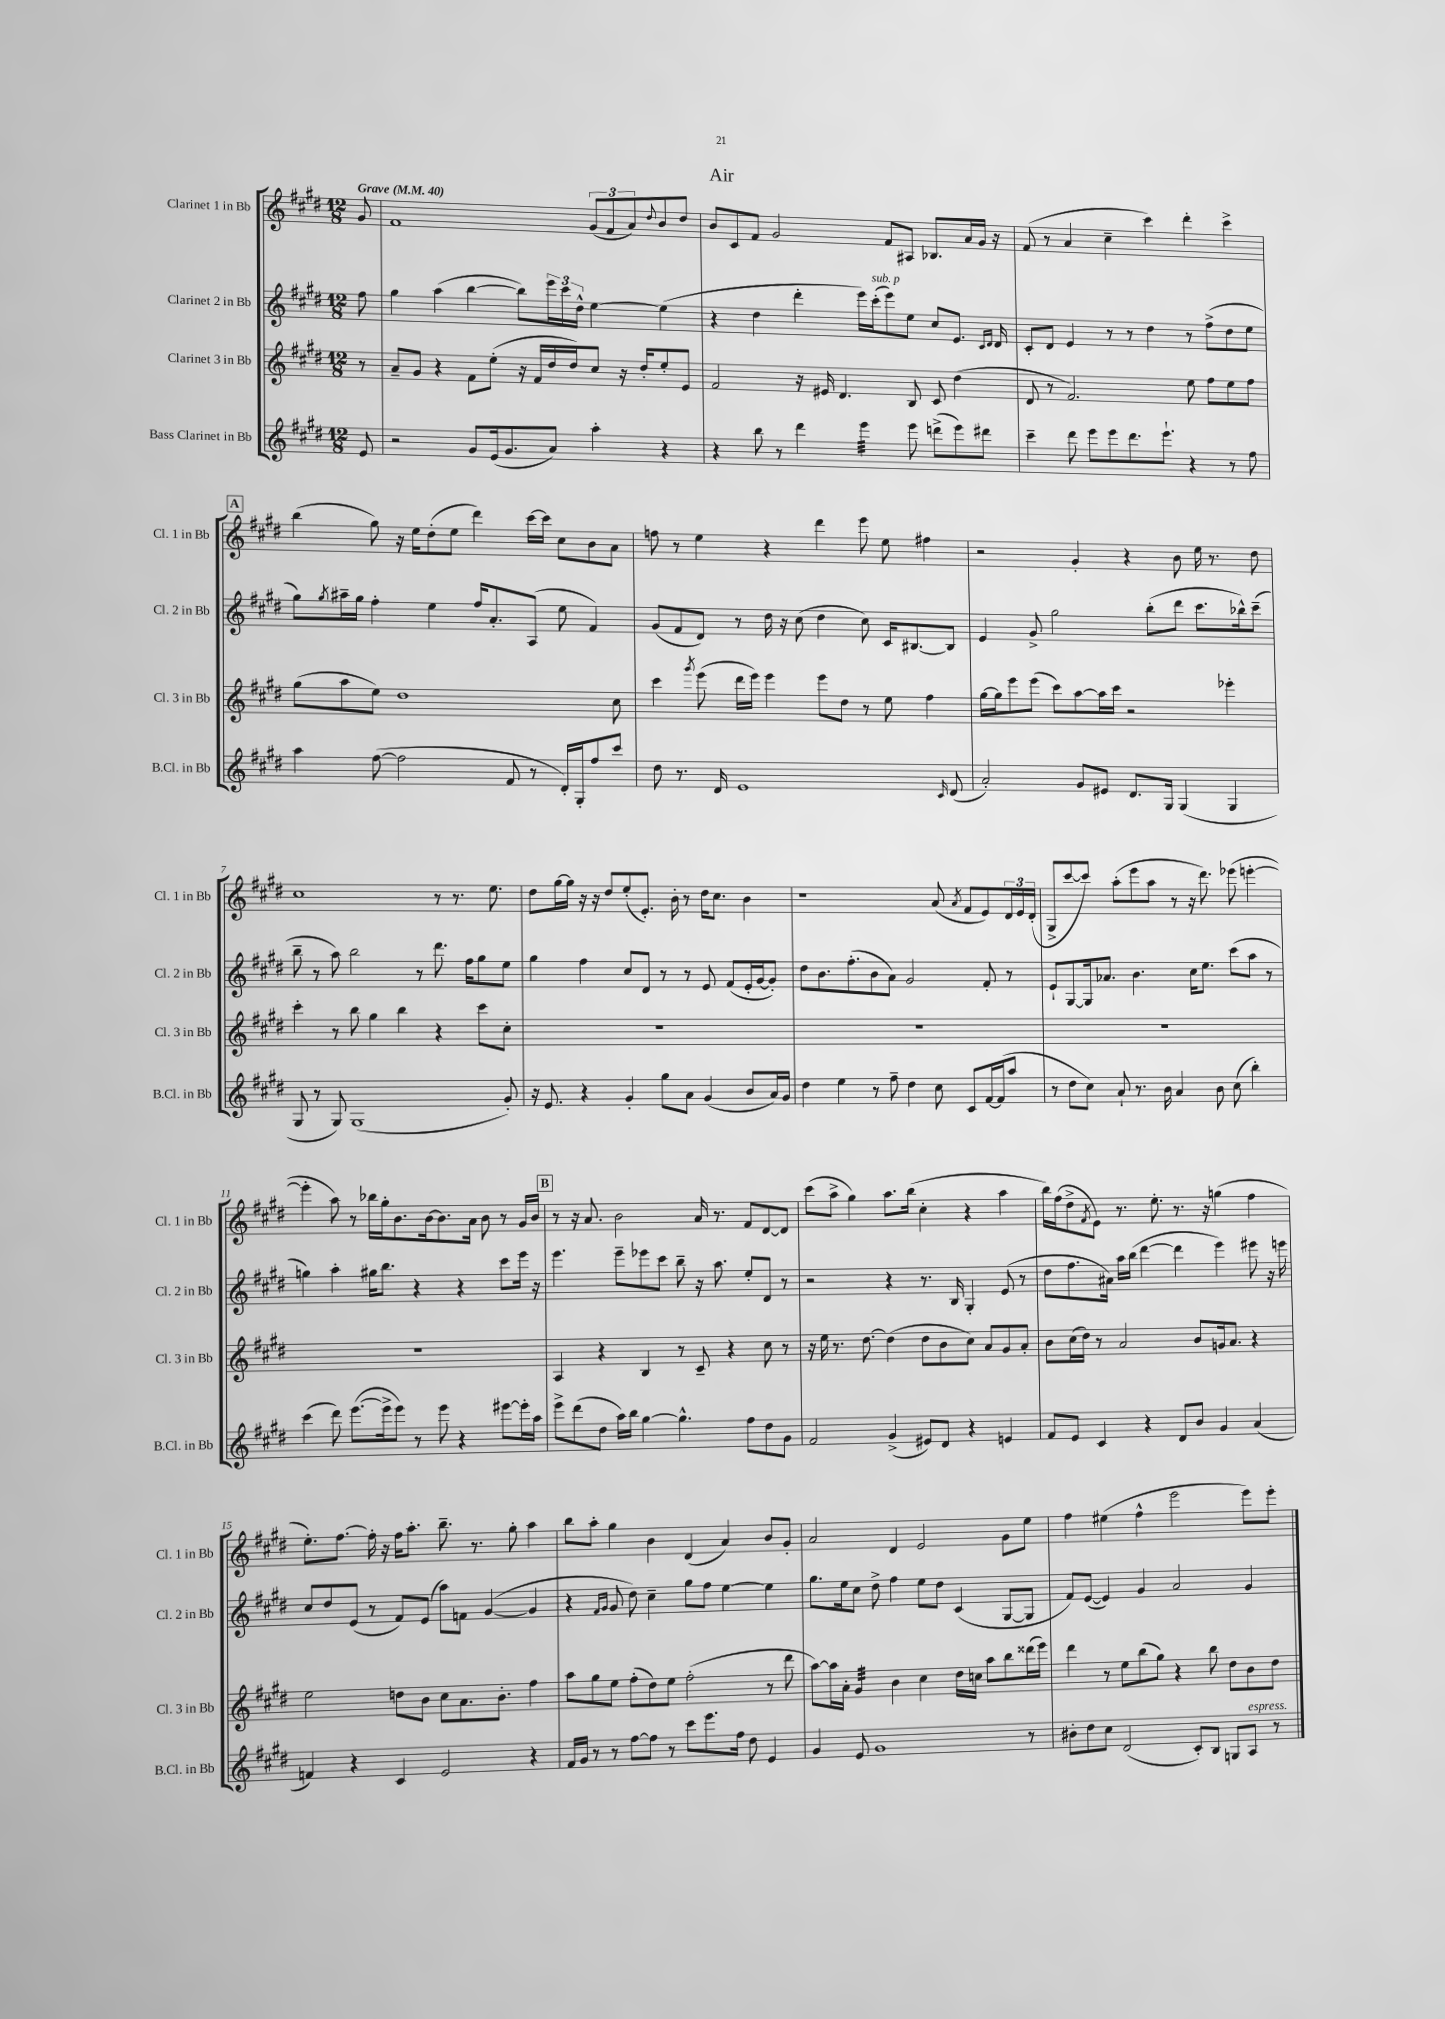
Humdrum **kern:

**kern	**kern	**kern	**kern
*staff4	*staff3	*staff2	*staff1
*clefG2	*clefG2	*clefG2	*clefG2
*k[f#c#g#d#]	*k[f#c#g#d#]	*k[f#c#g#d#]	*k[f#c#g#d#]
*M12/8	*M12/8	*M12/8	*M12/8
*MM40	*MM40	*MM40	*MM40
8e	8r	8ff#	8g#
=	=	=	=
2r	8a~	4gg#	1f#
.	8g#	.	.
.	4r	(4aa	.
8g#	8f#	[4bb	.
(16e	(8ee'	.	.
8.g#	.	.	.
.	16r	8bb])	.
.	16f#	.	.
8a)	16dd#	24eee	.
.	.	24ccc#	.
.	16dd#)	.	.
.	.	24dd#^^	.
4aa'	8cc#	[4ee	(12g#
.	.	.	12f#
.	16r	.	.
.	.	.	12a)
.	16dd#'	.	.
.	.	.	8qqdd#
4r	8ee'	(4ee]	8b
.	8e	.	8dd#
=	=	=	=
4r	2f#	4r	8b
.	.	.	8c#
8bb	.	4dd#	8f#
8r	.	.	2g#
4ddd#	16r	4ddd#'	.
.	16e#	.	.
.	4.d#	.	.
4eee	.	16eee)	.
.	.	(16ccc#'	.
.	.	8eee)	8f#
8eee	8B	8ee	8A#
(8ddd^	8c#	8cc#	8.B-
8eee)	(4dd#	8.e	.
.	.	.	16a
8ddd#	.	.	16g#
.	.	16qqc#	.
.	.	16qqd#	.
.	.	16d#	16r
=	=	=	=
4ccc#~	8d#	8c#'	(8f#
.	8r	8d#	8r
8ddd#	2.f#)	4e	4a
8eee	.	.	.
8eee	.	8r	4cc#~
8.ddd#	.	8r	.
.	.	4dd#	4ccc#)
8.eee`	.	.	.
4r	8ee	8r	4ddd#'
.	8ff#	(8ff#^	.
8r	8ee	8dd#	4ccc#^
8ff#	8ff#	8ee	.
=	=	=	=
4aa	(8gg#	8gg#)	(4bb
.	.	8qgg#	.
.	8aa	16aa#~	.
.	.	16gg#	.
([8ff#	8ee)	4ff#'	8gg#)
2ff#]	1dd#	.	16r
.	.	.	16ee
.	.	4ee	(8dd#'
.	.	.	8ee
.	.	16ff#	4ddd#)
.	.	8.a'	.
8f#	.	.	.
8r	.	(8A	[16ccc#
.	.	.	16ccc#]
16d#')	.	8ee	8cc#
16G#'	.	.	.
8ff#	.	4f#)	8b
8ccc#	8cc#	.	8a
=	=	=	=
8dd#	4ccc#	(8g#	8ff
8.r	.	8f#	8r
.	8qggg#	.	.
.	(8eee	8d#)	4ee
16d#	.	.	.
1e	16ddd#	8r	.
.	16eee)	.	.
.	4eee	16dd#	4r
.	.	16r	.
.	.	(8cc#	.
.	8eee	4dd#	4ddd#
.	8dd#	.	.
.	8r	8cc#)	8eee
.	8ee	16c#	8ee
.	.	[8.B#	.
.	4ff#	.	4ff#
16qqc#	.	.	.
(8d#	.	8B#]	.
=	=	=	=
2a')	[16gg#	4e	2r
.	16gg#]	.	.
.	8eee	.	.
.	(8eee	8g#^	.
.	8ccc#)	2gg#	.
8g#	[8aa	.	4g#'
8e#	16aa]	.	.
.	16ccc#	.	.
8.d#	2r	.	4r
.	.	(8bb'	.
16G#	.	.	.
(4G#	.	8ddd#	8b
.	.	8.ccc#	16ee
.	.	.	8.r
4G#	4eee-'	.	.
.	.	16bb-^^)	.
.	.	(8ccc#~	8dd#
=	=	=	=
8G#	4ccc#'	8bb~	1cc#
8r	.	8r	.
8G#)	8r	8aa)	.
(1G#	8bb	2bb	.
.	4gg#	.	.
.	4bb	.	.
.	.	8r	.
.	4r	8.ddd#	8r
.	.	.	8.r
.	.	16ff#	.
.	8ccc#	8gg#	.
.	.	.	8.ee
8g#')	8cc#'	8ee	.
=	=	=	=
16r	1.r	4gg#	8dd#
8.e	.	.	.
.	.	.	[16gg#
.	.	.	16gg#]
4r	.	4ff#	16r
.	.	.	16r
.	.	.	8dd#
4g#'	.	8cc#	(8ee'
.	.	8d#	8.e')
8gg#	.	8r	.
.	.	.	16b'
8a	.	8r	8r
(4g#	.	8e	16dd#
.	.	.	8.cc#
.	.	(8f#	.
8b	.	16e'	4b
.	.	[16g#	.
16a)	.	8g#'])	.
16g#	.	.	.
=	=	=	=
4dd#	1.r	8dd#	1r
.	.	8.b	.
4ee	.	.	.
.	.	(8.ff#'	.
8r	.	8b	.
8ff#~	.	8a)	.
4dd#	.	2g#	.
8cc#	.	.	(8a
.	.	.	8qa
8c#	.	.	8f#
[16f#	.	8f#'	8e)
(16f#]	.	.	.
8aa	.	8r	24d#
.	.	.	24e
.	.	.	(24d#'
=	=	=	=
8r	1.r	8e`	8G#^
8dd#	.	[8G#	[8ccc#
8cc#)	.	16G#]	8ccc#])
.	.	8.a-	.
8a`	.	.	(8aa'
8.r	.	4.b	8eee
.	.	.	8aa
16b	.	.	.
4a	.	.	8r
.	.	16cc#	16r
.	.	8.ee	8.ddd#)
8b	.	.	.
(8cc#	.	(8ccc#	(8eee-
4bb')	.	8aa	[4eee'
.	.	8r	.
=	=	=	=
(4ccc#	1.r	4gg)	4eee']
8ddd#)	.	4aa'	8aa)
([8.eee	.	.	8r
.	.	16gg#	16bb-
16eee^]	.	8.bb	16gg#'
8eee)	.	.	8.b
8r	.	4r	.
.	.	.	[16b
8eee	.	.	8.b]
4r	.	4r	.
.	.	.	16a
.	.	.	8b
[8eee#	.	8ccc#	8r
16eee#']	.	16eee	16g#
16aa	.	16r	16b
=	=	=	=
8eee^	4A	4.eee	8r
(8ddd#	.	.	16r
.	.	.	8.a
8dd#	4r	.	.
16aa)	.	8eee~	2b
16bb	.	.	.
[4gg#	4B	8eee-	.
.	.	8ccc#	.
4.gg#^^]	8r	8bb~	.
.	8c#~	16r	16a
.	.	8.aa	8.r
.	4r	.	.
8ff#	.	8ee'	8f#
8dd#	8cc#	8d#	[8d#
8g#	8r	8r	8d#]
=	=	=	=
2f#	16r	2r	(8ccc#
.	16ee	.	.
.	8.r	.	8aa^
.	.	.	4gg#)
.	[8.dd#	.	.
(4g#^	(4dd#]	4r	8.aa
.	.	.	(16bb
8e#)	8dd#	8.r	4cc#'
8d#	8b	.	.
.	.	16B	.
4r	8cc#)	4G#'	4r
.	8a	.	.
4e	8g#	(8e	4aa
.	8a'	8r	.
=	=	=	=
8f#	8b	8dd#	16bb)
.	.	.	(16ff#
8e	(16cc#	8.ff#	8dd#^
.	16dd#)	.	.
.	.	.	8qf#
4c#	8r	.	8e)
.	.	16a#)	.
.	2a	16aa	8.r
.	.	(16bb	.
4r	.	[4ddd#	.
.	.	.	8.ee'
8d#	.	4ddd#]	8.r
8b	8b	.	.
.	.	.	16r
4g#	16g	4eee)	(4gg
.	8.a	.	.
(4a	4r	8eee#	4ff#
.	.	16r	.
.	.	16eee	.
=	=	=	=
4f)	2ee	8cc#	8.ee')
.	.	8dd#	.
.	.	.	[8.ff#
4r	.	(8e	.
.	.	8r	16ff#']
.	.	.	16r
4c#	8dd	8f#)	16ff#
.	.	.	8.aa'
.	8b	(8e	.
2e	8cc#	8aa)	8.bb~
.	8.a	8f	.
.	.	.	8.r
.	.	([4g#	.
.	8.b'	.	.
.	.	.	8gg#'
4r	4ff#	4g#]	4aa
=	=	=	=
16f#	8aa	4r	8bb
16g#	.	.	.
8r	8gg#	.	8aa'
.	.	16qqf#	.
.	.	16qqg#	.
8r	8ee	8g#	4gg#
[8ff#	(8ff#'	8dd#)	.
8ff#]	8dd#)	4cc#~	4b
8r	8ee	.	.
8ccc#	(2ff#'	8gg#	(4d#
8.eee	.	8ff#	.
.	.	[4ee	4a)
16ff#	.	.	.
8dd#	.	.	.
4e	8r	4ee]	8b
.	8ddd#	.	8g#'
=	=	=	=
4g#	[8aa)	8.gg#	2a
.	16aa]	.	.
.	16a'	16ee	.
8e	4g#	8cc#	.
1g#	.	8dd#^	.
.	4b	4ff#	4d#
.	4cc#	8ee	2e
.	.	8dd#	.
.	16dd#	(4c#	.
.	16cc	.	.
.	8aa	.	.
.	8bb	[8G#	8g#
8r	(16ddd##	8G#]	8ee
.	16eee)	.	.
=	=	=	=
8b#'	4ddd#	8f#)	4ff#
8dd#	.	([8e	.
8cc#	8r	4e])	(4ee#
(2d#	8ee	.	.
.	(8bb	4g#	4ff#^^
.	8gg#)	.	.
.	4r	2a	2eee
8c#')	.	.	.
8B	8bb	.	.
8G	8dd#	.	.
8A	8b	4g#	8eee)
8r	8dd#	.	8eee'
==	==	==	==
*-	*-	*-	*-
